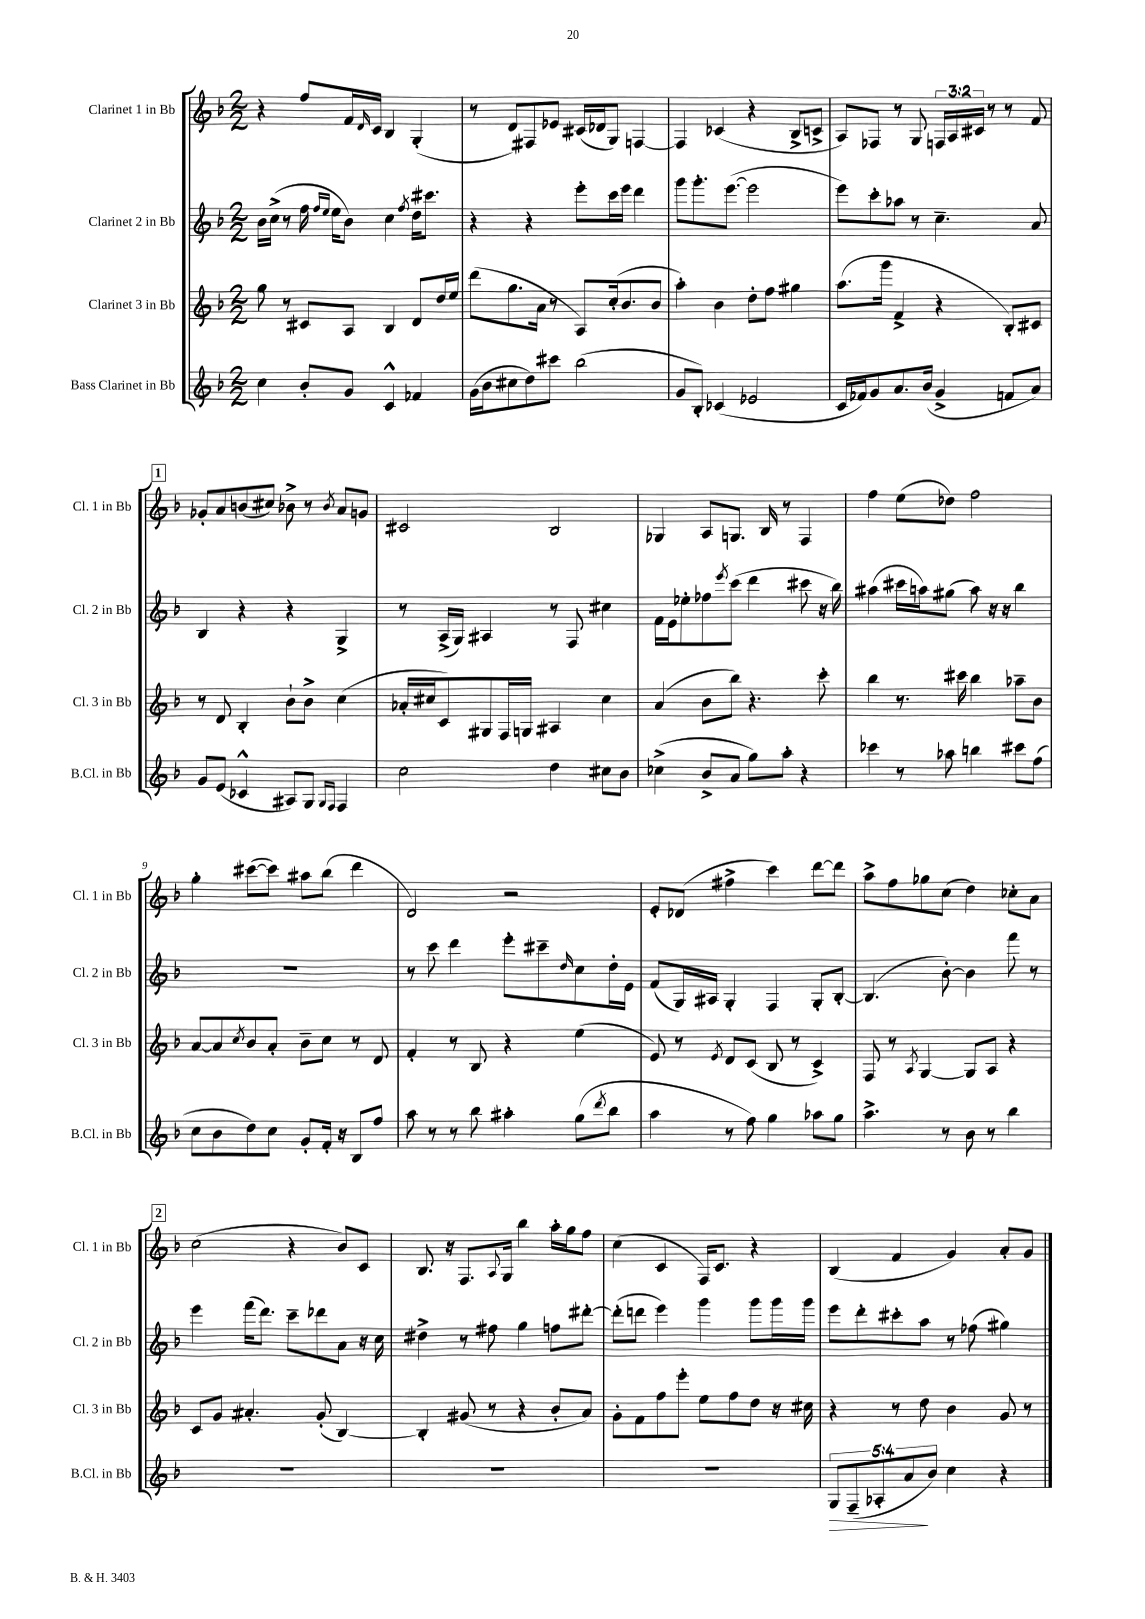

**kern	**kern	**kern	**kern
*staff4	*staff3	*staff2	*staff1
*clefG2	*clefG2	*clefG2	*clefG2
*k[b-]	*k[b-]	*k[b-]	*k[b-]
*M2/2	*M2/2	*M2/2	*M2/2
4cc\	8gg\	16b-\LL	4r
.	.	(16cc^\JJ	.
.	8r	8r	.
8b-'/L	8c#/L	16ff\	8ff/L
.	.	16qqff/LL	.
.	.	16qqee/JJ	.
.	.	16ee\LK	.
8g/J	8A/J	8b-\J)	16f/L
.	.	.	16qqd/
.	.	.	16c/JJ
4c^^/	4B-/	4cc\	4B-/
.	.	8qff/	.
4f-/	8d/L	16dd\LK	(4G'/
.	.	8.ccc#\J	.
.	16dd/L	.	.
.	16ee/JJ	.	.
=	=	=	=
(16g\LL	(8ddd\L	4r	8r
16b-\J	.	.	.
8cc#\	8.gg\	.	8d/L)
8dd\)	.	4r	8F#/
.	16a\Jk	.	.
8ccc#\J	8r	.	8e-/J
(2bb-\	8A/L)	8eee'\L	(16c#/LL
.	.	.	16d-/J
.	(16cc'/k	16ccc\L	8G/J)
.	8.b-/	16eee\JJ	.
.	.	4ddd\	[4F/
.	8b-/J	.	.
=	=	=	=
8g/L	4aa'\)	8ggg\L	4F/]
8B-'/J)	.	8.ggg'\	.
(4c-/	4b-\	.	(4c-/
.	.	([8.eee\J	.
2e-/	8dd'\L	2eee\]	4r
.	8ff\J	.	.
.	4gg#\	.	8B-^/L
.	.	.	8c^/J
=	=	=	=
16c/LL	(8.aa\L	8eee\L)	8A/L)
16f-/J)	.	.	.
8g/	.	8ccc'\	8F-/J
.	16ggg\Jk	.	.
8.a/	4f^/	8aa-\J	8r
.	.	8r	8G/
(16b-/Jk	.	.	.
4g^/	4r	4.cc~\	24F/LL
.	.	.	24A/
.	.	.	24c#/JJ
.	.	.	8r
8f/L	8B-'/L)	.	8r
8a/J)	8c#/J	8a/	8f/
=	=	=	=
8g/L	8r	4B-/	8g-'/L
(8e/J	8d/	.	8a/
4c-^^/	4B-'/	4r	(8b/
.	.	.	8cc#/J)
8A#/L)	8b-`\L	4r	8b-^\
8G/J	8b-^\J	.	8r
16qqG/LL	.	.	.
16qqF/JJ	.	.	8qb-/
4F/	(4cc\	4G^/	8a/L
.	.	.	8g/J
=	=	=	=
2cc\	16a-'/LL	8r	2c#/
.	16cc#/J	.	.
.	8c/)	(16A^/LL	.
.	.	16G/JJ)	.
.	8G#/	4A#/	.
.	16F/L	.	.
.	16G/JJ	.	.
4dd\	4A#/	8r	2B-/
.	.	8F/	.
8cc#\L	4cc#\	4cc#\	.
8b-\J	.	.	.
=	=	=	=
(4cc-^\	(4a/	16f\LL	4G-/
.	.	16e\J	.
.	.	8ee-'\	.
8b-^/L	8b-\L	8ff-\	8A/L
.	.	8qeee/	.
8a/J	8bb-\J)	(8ccc\J	8.G/J
8gg\L)	4.r	4ddd\	.
.	.	.	16B-/
8aa'\J	.	.	8r
4r	.	8ccc#\	4F/
.	8ccc'\	16r	.
.	.	16bb-\)	.
=	=	=	=
4ccc-\	4bb-\	(4aa#\	4ff\
8r	8.r	16ccc#\LL	(8ee\L
.	.	16aa\J)	.
8aa-\	.	(8gg#\J	8dd-\J)
.	16ccc#\	.	.
4bb\	4bb-\	8aa\)	2ff\
.	.	16r	.
.	.	16r	.
8ccc#\L	8aa-~\L	4bb-\	.
(8ff\J	8b-\J	.	.
=	=	=	=
8cc\L	[8a/L	1r	4gg'\
8b-\	8a/]	.	.
.	8qcc/	.	.
8dd\)	8b-/	.	([8ccc#\L
8cc\J	8a'/J	.	8ccc#\]J)
8g'/L	8b-~\L	.	8aa#\L
16f'/Jk	8cc\J	.	(8bb-\J
16r	.	.	.
8B-/L	8r	.	4ddd\
8ff/J	8d/	.	.
=	=	=	=
8aa\	4f'/	8r	2d/)
8r	.	8ccc\	.
8r	8r	4ddd\	.
8bb-\	8B-/	.	.
4aa#'\	4r	8eee'\L	2r
.	.	8ccc#~\	.
.	.	16qqdd/	.
(8gg\L	(4ee\	8cc\	.
8qddd/	.	.	.
8bb-\J	.	16dd'\L	.
.	.	16e\JJ	.
=	=	=	=
4aa\	8e/)	(8f/L	8e'/L
.	8r	16G/L)	(8d-/J
.	.	16A#/JJ	.
.	8qe/	.	.
8r	8d/L	4G'/	4ff#^\
8ff\)	(8c/J	.	.
4gg\	8B-/	4F/	4ccc\)
.	8r	.	.
8aa-\L	4c^/)	8G'/L	[8ddd\L
8gg\J	.	[8B-'/J	8ddd\]J
=	=	=	=
4.aa^\	8F/	(4.B-/]	8aa^\L
.	8r	.	8ff\
.	8qA/	.	.
.	[4G/	.	8gg-\
8r	.	[8b-'\)	(8cc\J
8b-\	8G/]L	4b-\]	4dd\)
8r	8A/J	.	.
4bb-\	4r	8fff\	8cc-'\L
.	.	8r	8a\J
=	=	=	=
1r	8c/L	4eee\	(2cc\
.	8g/J	.	.
.	4.a#'/	(16fff\LK	.
.	.	8.ddd\J)	.
.	.	8ccc~\L	4r
.	(8g'/	8ddd-\	.
.	[4B-/)	8a\J	8b-/L)
.	.	16r	8c/J
.	.	16cc\	.
=	=	=	=
1r	4B-'/]	4dd#^\	8.B-/
.	.	.	16r
.	(8g#/	8r	8.F/L
.	8r	8ff#\	.
.	.	.	8qqA/
.	.	.	16G/Jk
.	4r	4gg\	4bb-\
.	8b-'/L	8ff\L	16aa'\LL
.	.	.	16gg\J
.	8a/J)	[8ddd#'\J	8ff\J
=	=	=	=
1r	8g'\L	(8ddd#'\]L	(4cc\
.	8f\	8ddd\J	.
.	8ff\	4eee\)	4c/
.	8eee'\J	.	.
.	8ee\L	4ggg\	16F/LK)
.	.	.	8.c/J
.	8ff\	.	.
.	8dd\J	8ggg\L	4r
.	16r	16ggg\L	.
.	16cc#\	16ggg\JJ	.
=	=	=	=
10G/L	4r	8eee\L	(4B-/
(10F~/	.	.	.
.	.	8ddd'\	.
10A-'/	.	.	.
.	8r	8ccc#'\	4f/
10a/	.	.	.
.	8dd\	8aa\J	.
10b-/J)	.	.	.
4cc\	4b-\	8r	4g/)
.	.	(8ff-\	.
4r	8g/	4gg#\)	8a'/L
.	8r	.	8g/J
==	==	==	==
*-	*-	*-	*-
